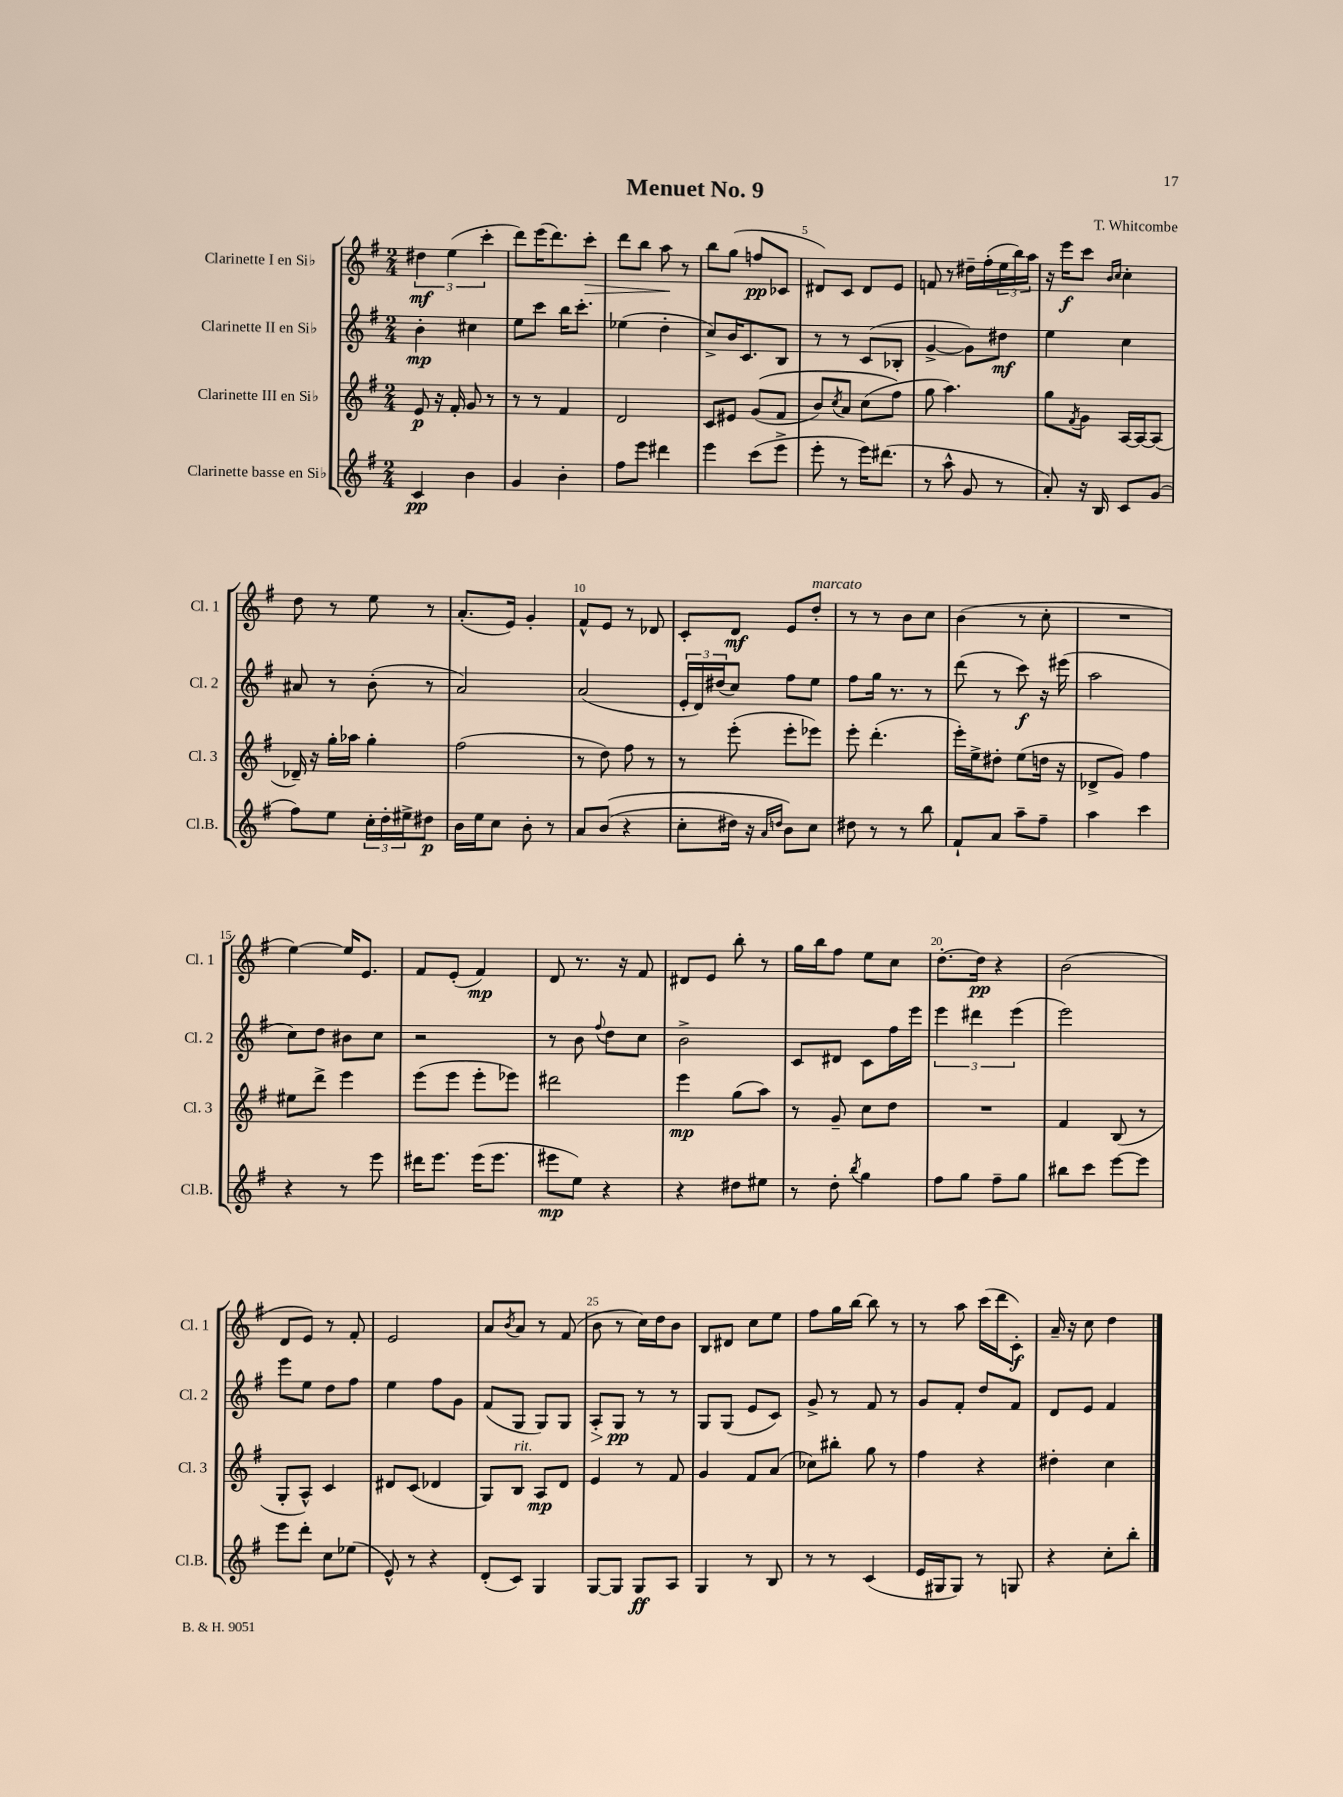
\header { title = "Menuet No. 9" composer = "T. Whitcombe" }
<<
\new StaffGroup <<
\new Staff = "s0" \with { instrumentName = "Clarinette I en Sib" shortInstrumentName = "Cl. 1" } {
    \clef treble \key g \major \numericTimeSignature \time 2/4
    \tuplet 3/2 { dis''4\mf e''4( c'''4-. } |
    d'''8) e'''16( d'''8.) c'''8-.\> |
    d'''8 b''8 a''8\! r8 |
    b''8 g''8( f''8\pp ces'8 |
    dis'8) c'8 dis'8 e'8 |
    f'8 r8 dis''16-- fis''16-.( \tuplet 3/2 { e''16 b''16) a''16 } |
    r16 e'''16\f c'''8 \grace { b'16 c''16 } c''4-. |
    d''8 r8 e''8 r8 |
    a'8.-.( e'16) g'4-. |
    fis'8-^ e'8 r8 des'8 |
    c'8-. d'8\mf e'8 d''8-.^\markup { \italic "marcato" } |
    r8 r8 b'8 c''8 |
    b'4( r8 c''8-. |
    R2 |
    e''4~) e''16 e'8. |
    fis'8 e'8-.( fis'4\mp) |
    d'8 r8. r16 fis'8 |
    dis'8 e'8 b''8-. r8 |
    g''16 b''16 fis''8 e''8 c''8 |
    d''8.~-. d''16\pp r4 |
    b'2( |
    d'8 e'8) r8 fis'8-. |
    e'2 |
    a'8 \acciaccatura { b'8 } a'8 r8 fis'8( |
    b'8 r8 c''16) d''16 b'8 |
    b8 dis'8 c''8 e''8 |
    fis''8 g''16 b''16~ b''8 r8 |
    r8 a''8 c'''16( d'''16 c'8-.\f) |
    a'16-- r16 c''8 d''4 \bar "|." |
}
\new Staff = "s1" \with { instrumentName = "Clarinette II en Sib" shortInstrumentName = "Cl. 2" } {
    \clef treble \key g \major \numericTimeSignature \time 2/4
    b'4-.\mp cis''4 |
    e''8 c'''8 b''16 c'''8.-. |
    ees''4( d''4-. |
    c''8->) b'16 c'8. b8 |
    r8 r8 c'8( bes8-. |
    g'4~-> g'8) dis''8\mf |
    e''4 c''4 |
    ais'8 r8 b'8-.( r8 |
    a'2) |
    a'2( |
    \tuplet 3/2 { e'16-. d'16) dis''16( } c''8) fis''8 e''8 |
    fis''8 g''16 r8. r8 |
    d'''8( r8 c'''8\f) r16 eis'''16( |
    a''2 |
    c''8) d''8 bis'8 c''8 |
    r2 |
    r8 b'8 \appoggiatura { fis''8 } d''8 c''8 |
    b'2-> |
    c'8 dis'8 c'8 fis''16 e'''16 |
    \tuplet 3/2 { e'''4 dis'''4 e'''4( } |
    e'''2) |
    e'''8 e''8 d''8 fis''8 |
    e''4 fis''8 g'8 |
    fis'8( g8 g8) g8 |
    a8-.\> g8\pp\! r8 r8 |
    g8 g8( e'8 c'8) |
    g'8-> r8 fis'8 r8 |
    g'8 fis'8-. d''8 fis'8 |
    d'8 e'8 fis'4 \bar "|." |
}
\new Staff = "s2" \with { instrumentName = "Clarinette III en Sib" shortInstrumentName = "Cl. 3" } {
    \clef treble \key g \major \numericTimeSignature \time 2/4
    e'8\p r16 fis'16-. g'8 r8 |
    r8 r8 fis'4 |
    d'2 |
    c'8 eis'8 g'8(\( fis'8 |
    b'8) \acciaccatura { c''8 } a'8 c''8( fis''8\) |
    g''8 a''4.) |
    g''8 \acciaccatura { fis'8 } g'8 a16~ a16~ a8( |
    des'16--) r16 g''16-. aes''16 g''4-. |
    fis''2( |
    r8 d''8) fis''8 r8 |
    r8 e'''8-.( e'''8-. ees'''8) |
    e'''8-. d'''4.-.( |
    e'''16-.) e''16-> dis''8-. e''8( d''16 r16 |
    des'8-> g'8) fis''4 |
    eis''8 d'''8-> e'''4 |
    e'''8( e'''8 e'''8-. ees'''8) |
    dis'''2 |
    e'''4\mp g''8( a''8) |
    r8 g'8-- c''8 d''8 |
    R2 |
    fis'4 b8( r8 |
    g8-. a8-^) c'4 |
    dis'8 c'8( des'4 |
    g8) b8^\markup { \italic "rit." } a8\mp d'8 |
    e'4 r8 fis'8 |
    g'4 fis'8 a'8( |
    ces''8) bis''8-. g''8 r8 |
    fis''4 r4 |
    dis''4-. c''4 \bar "|." |
}
\new Staff = "s3" \with { instrumentName = "Clarinette basse en Sib" shortInstrumentName = "Cl.B." } {
    \clef treble \key g \major \numericTimeSignature \time 2/4
    c'4\pp b'4 |
    g'4 b'4-. |
    fis''8 e'''8 dis'''4 |
    e'''4 c'''8( e'''8-> |
    e'''8-. r8 e'''16) dis'''8.( |
    r8 a''8-^ g'8 r8 |
    a'8-.) r16 b16 c'8 g'8( |
    fis''8) e''8 \tuplet 3/2 { c''16-. d''16-. eis''16-> } dis''8\p |
    b'16 e''16 c''8 b'8-. r8 |
    a'8 b'8(\( r4 |
    c''8-. dis''16) r16 \grace { a'16 d''16 } b'8\) c''8 |
    dis''8 r8 r8 b''8 |
    fis'8-! a'8 a''8-- fis''8-- |
    a''4 c'''4 |
    r4 r8 e'''8 |
    dis'''16 e'''8. e'''16( e'''8. |
    eis'''8\mp e''8) r4 |
    r4 dis''8 eis''8 |
    r8 d''8-. \acciaccatura { b''8 } g''4 |
    fis''8 g''8 fis''8-- g''8 |
    bis''8 c'''8 e'''8~ e'''8 |
    e'''8 d'''8-. c''8 ees''8( |
    e'8-^) r8 r4 |
    d'8-.( c'8) g4 |
    g8~ g8 g8\ff a8 |
    g4 r8 b8 |
    r8 r8 c'4( |
    e'16 gis16 gis8) r8 g8 |
    r4 c''8-. b''8-. \bar "|." |
}
>>
>>
\layout { \context { \Score \override BarNumber.break-visibility = ##(#f #t #t) barNumberVisibility = #(every-nth-bar-number-visible 5) } }
